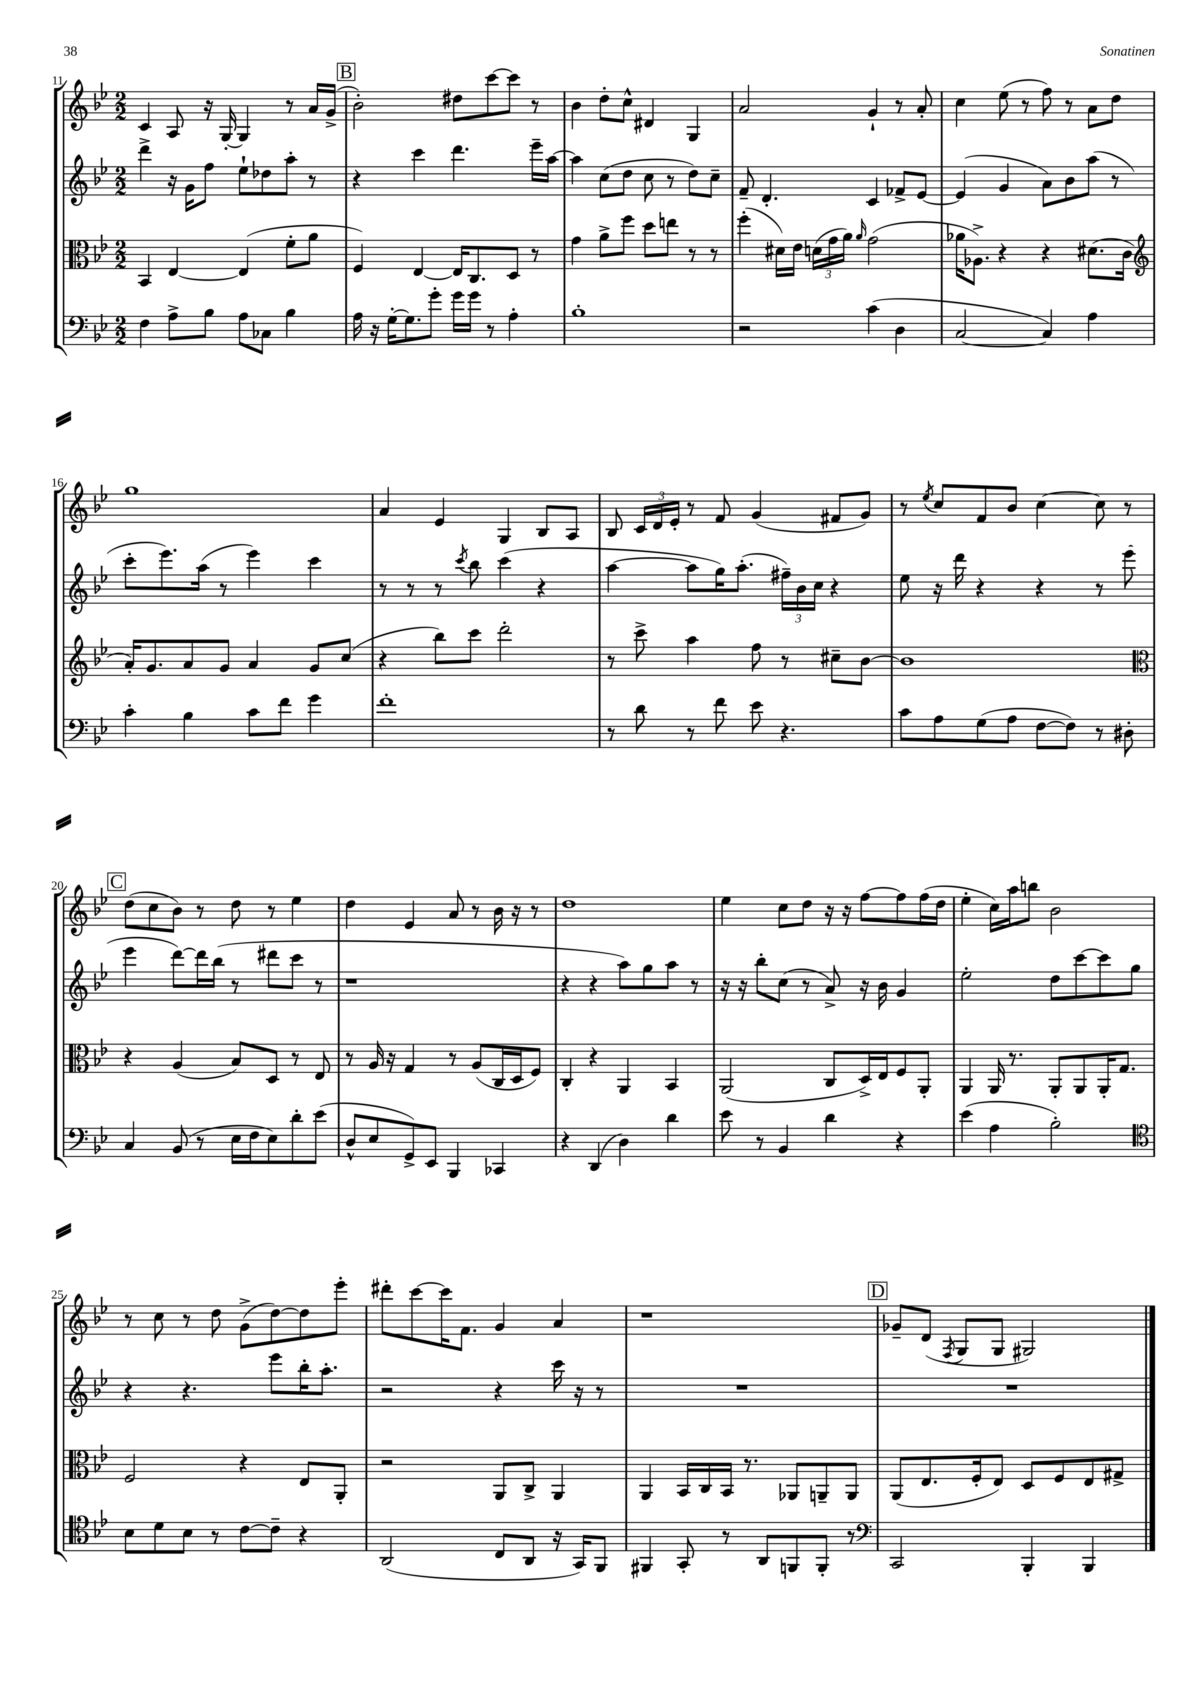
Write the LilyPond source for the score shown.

<<
\new StaffGroup <<
\new Staff = "s0" {
    \clef treble \key bes \major \numericTimeSignature \time 2/2
    \autoBeamOff c'4 a8 r16 g16~-. g4 r8 a'16[ g'16]->( |
    \mark \markup { \box "B" } bes'2-.) dis''8[ c'''8~ c'''8] r8 |
    bes'4 d''8[-. c''8]-^ dis'4 g4 |
    a'2 g'4-! r8 a'8-. |
    c''4 ees''8( r8 f''8) r8 a'8[ d''8] |
    g''1 |
    a'4 ees'4 g4 bes8[ a8] |
    bes8 \tuplet 3/2 { c'16[ d'16 ees'16]-. } r8 f'8 g'4( fis'8[ g'8]) |
    r8 \acciaccatura { ees''8 } c''8[ f'8 bes'8] c''4~ c''8 r8 |
    \mark \markup { \box "C" } d''8[( c''8 bes'8]) r8 d''8 r8 ees''4 |
    d''4 ees'4 a'8 r8 bes'16 r16 r8 |
    d''1 |
    ees''4 c''8[ d''8] r16 r16 f''8[~ f''8 f''16( d''16] |
    ees''4-. c''16[) a''16 b''8] bes'2 |
    r8 c''8 r8 d''8 g'8[->( d''8~) d''8 ees'''8]-. |
    dis'''8[-. c'''8~ c'''16 f'8.] g'4 a'4 |
    r1 |
    \mark \markup { \box "D" } ges'8[-- d'8]( \acciaccatura { f8 } g8[ g8] gis2) \bar "|." |
}
\new Staff = "s1" {
    \clef treble \key bes \major \numericTimeSignature \time 2/2
    \autoBeamOff d'''4-> r16 g'16[ f''8] ees''8[-! des''8 a''8]-. r8 |
    \mark \markup { \box "B" } r4 c'''4 d'''4. ees'''16[-- a''16]~ |
    a''4 c''8[( d''8] c''8 r8 d''8[) c''8]-- |
    f'8-- d'4.-. c'4 fes'8[-> ees'8]~ |
    ees'4( g'4 a'8[) bes'8 a''8]( r8 |
    c'''8[-. ees'''8.) a''16]( r8 ees'''4) c'''4 |
    r8 r8 r8 \acciaccatura { c'''8 } bes''8 c'''4( r4 |
    a''4~ a''8[ g''16) a''8.]-.( \tuplet 3/2 { fis''16[--) bes'16 c''16] } r4 |
    ees''8 r16 d'''16 r4 r4 r8 ees'''8( |
    \mark \markup { \box "C" } ees'''4 d'''8[~) d'''16 bes''16]( r8 dis'''8[ c'''8] r8 |
    r1 |
    r4 r4 a''8[) g''8 a''8] r8 |
    r16 r16 bes''8[-. c''8]( r8 a'8->) r16 bes'16 g'4 |
    ees''2-. d''8[ c'''8~ c'''8 g''8] |
    r4 r4. ees'''8[ bes''16-. a''8.]-. |
    r2 r4 c'''16 r16 r8 |
    R1 |
    \mark \markup { \box "D" } R1 \bar "|." |
}
\new Staff = "s2" {
    \clef alto \key bes \major \numericTimeSignature \time 2/2
    \autoBeamOff bes,4 ees4~ ees4( f'8[-. a'8] |
    \mark \markup { \box "B" } f4) ees4~ ees16[ c8. d8] r8 |
    g'4 a'8[-> f''8] d''8[ e''8] r8 r8 |
    f''4-.( dis'16[) ees'16] \tuplet 3/2 { d'16[( g'16 a'16]) } \grace { a'16 } g'2( |
    aes'16[ aes8.]->) r4 r4 dis'8.[( c'16] |
    \clef treble a'16[-.) g'8. a'8 g'8] a'4 g'8[ c''8]( |
    r4 bes''8[) c'''8] d'''2-. |
    r8 c'''8-> a''4 f''8 r8 cis''8[-- bes'8]~ |
    bes'1 |
    \mark \markup { \box "C" } \clef alto r4 a4( bes8[) d8] r8 ees8 |
    r8 a16 r16 g4 r8 a8[( c16 d16 f8]) |
    c4-. r4 a,4 bes,4 |
    a,2( c8[ d16->) ees16 f8 a,8]-. |
    a,4 a,16 r8. a,8[-. a,8 a,16-. g8.] |
    f2 r4 ees8[ a,8]-. |
    r2 a,8[ c8]-> a,4 |
    a,4 bes,16[ c16 bes,16] r8. aes,8[ a,8-- a,8] |
    \mark \markup { \box "D" } a,8[( ees8. f16-. ees8]) d8[ f8 ees8 gis8]-> \bar "|." |
}
\new Staff = "s3" {
    \clef bass \key bes \major \numericTimeSignature \time 2/2
    \autoBeamOff f4 a8[-> bes8] a8[ ces8] bes4 |
    \mark \markup { \box "B" } a16 r16 g16[~-. g8. g'8]-. g'16[ g'16] r8 a4-. |
    bes1-. |
    r2 c'4( d4 |
    c2~ c4) a4 |
    c'4-. bes4 c'8[ f'8] g'4 |
    f'1-. |
    r8 d'8 r8 f'8 ees'8 r4. |
    c'8[ a8 g8( a8] f8[~ f8]) r8 dis8-. |
    \mark \markup { \box "C" } c4 bes,8( r8 ees16[ f16 ees8) d'8-. ees'8]( |
    d8[-^ ees8 g,8->) ees,8] bes,,4 ces,4 |
    r4 d,4( d4) d'4 |
    ees'8 r8 bes,4 d'4 r4 |
    ees'4( a4 bes2-.) |
    \clef tenor bes8[ d'8 bes8] r8 c'8[~ c'8]-- r4 |
    a,2( c8[ a,8] r16 g,16[) f,8] |
    fis,4 g,8-. r8 a,8[ f,8 f,8]-. r8 |
    \mark \markup { \box "D" } \clef bass c,2 bes,,4-. bes,,4 \bar "|." |
}
>>
>>
\layout { \context { \Score currentBarNumber = #11 } }
